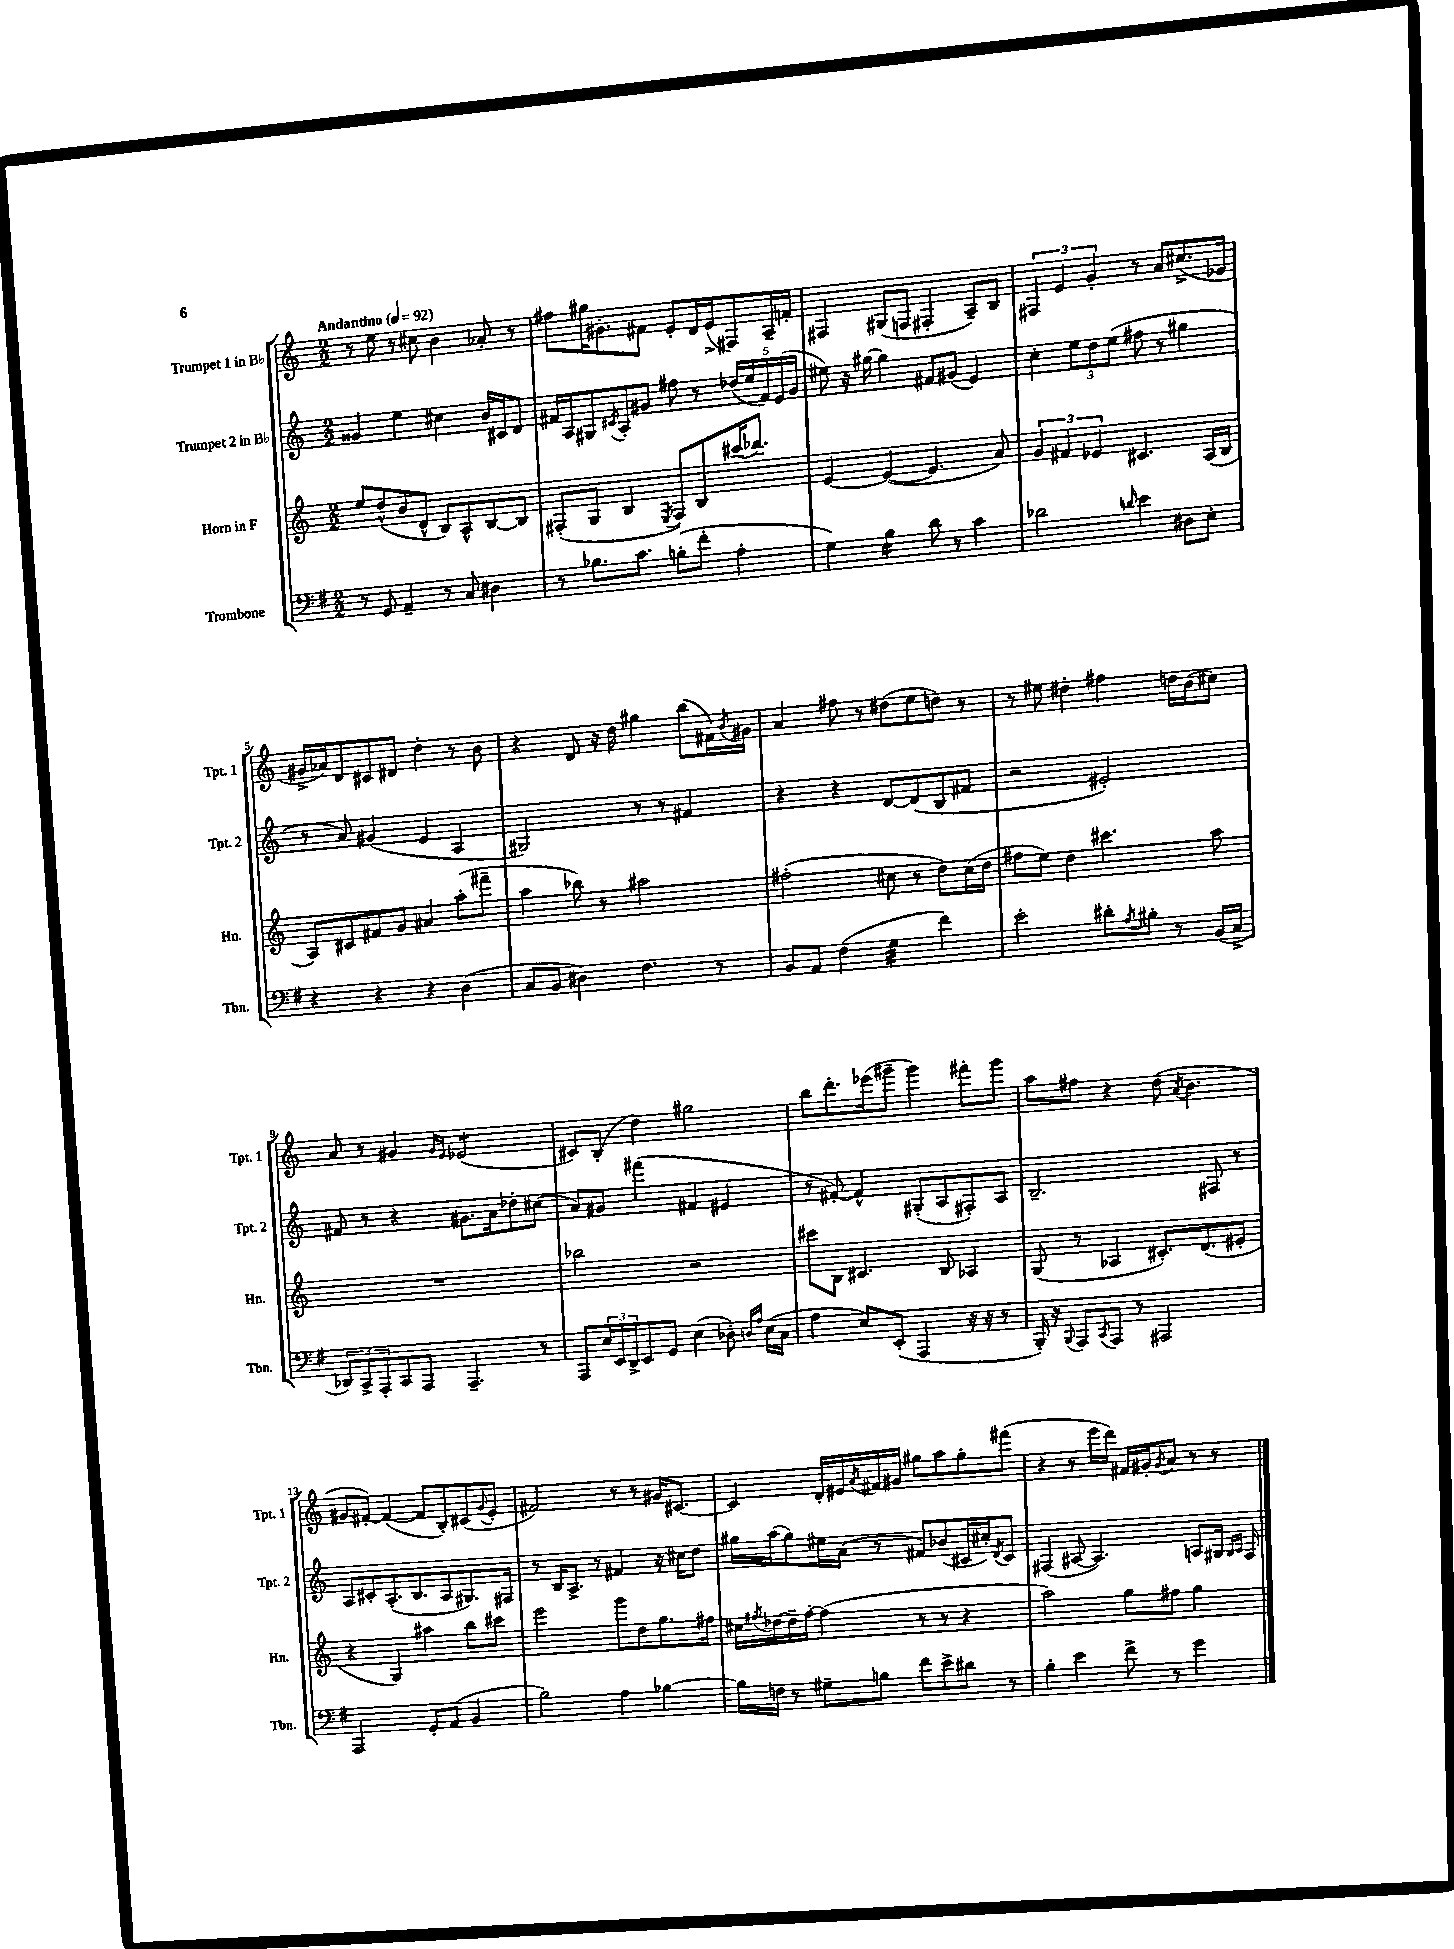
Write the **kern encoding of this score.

**kern	**kern	**kern	**kern
*staff4	*staff3	*staff2	*staff1
*clefF4	*clefG2	*clefG2	*clefG2
*k[f#]	*k[]	*k[]	*k[]
*M2/2	*M2/2	*M2/2	*M2/2
*MM92	*MM92	*MM92	*MM92
8r	8ee/L	4g##/	8r
8GG/	(8dd^^/	.	8ee\
4AA~/	8b/	4ee\	8r
.	8d^^/J	.	8cc#\
8r	8B/L)	4cc#\	4b\
8C/	8A^^/	.	.
4D#\	[8B/	16b/LL	8a-'/
.	.	16c#/J	.
.	8B/]J	8d/J	8r
=	=	=	=
8r	(8F#'/L	16f#/LL	8ff#\L
.	.	16A/J	.
8.B-\L	8G/J	8G#/	16gg#\K
.	.	.	8.g#'\
.	.	8qc#/	.
.	4B/	8A'/	.
8.c\J	.	.	.
.	.	8g#/J	8f#\J
.	8qE/	.	.
(8B'\L	8F#/L)	8ff#\	8e'/L
8f#'\J	8B/	8r	16d/L
.	.	.	(16e^/J
4A'\	(16ccc#/K	(20dd-/LL	8F#/)
.	.	20ee/	.
.	8.ddd-/J)	.	.
.	.	20f#/)	.
.	.	.	16A~/L
.	.	(20e/	.
.	.	.	16f'/JJ
.	.	20g#/JJ	.
=	=	=	=
4G\)	[4e/	8ee#\)	4F#/
.	.	16r	.
.	.	[16gg#\	.
4B\	(4e/_	4gg#\]	(8G#/L
.	.	.	8F/J
8d\	4.e/]	8f#/L	4F#'/
8r	.	(8g#/J	.
4c\	.	4e/)	8A~/L)
.	8a/)	.	8B/J
=	=	=	=
2d-\	6g/	4cc'\	6F#/
.	6f#/	.	6e/
.	.	12ee\L	.
.	6e-/	12dd\	6g'/
.	.	(12ee\J	.
16qqd/	.	.	.
4e\	4.c#/	8ff#\	8r
.	.	8r	8a/L
8D#\L	.	4gg#\	(8.cc#^/
8E'\J	(16A/LL	.	.
.	16B/JJ	.	16e-/Jk
=	=	=	=
4r	8A/L)	8r	16g#^/LL
.	.	.	16a-/J)
.	8c#/	8a/)	8d/
4r	8f#/	(4g#/	8c#/
.	8g/J	.	8d#/J
4r	4a#/	4e/	4dd'\
(4D\	(8aa'\L	4A/	8r
.	8fff#~\J	.	8b\
=	=	=	=
8C/L	4aa\	2G#/)	4r
8BB/J	.	.	.
4D#\)	8bb-\)	.	8d/
.	8r	.	16r
.	.	.	16dd\
4.F#\	2aa#\	8r	4gg#\
.	.	8r	.
.	.	4f#/	(8bb\L
8r	.	.	16f#\L)
.	.	.	8qb/
.	.	.	16g#\JJ
=	=	=	=
8BB/L	(2ff#'\	4r	4a/
8AA/J	.	.	.
(4F#\	.	4r	8ff#\
.	.	.	8r
4G\	8cc#\	[8d/L	(8dd#\L
.	8r	(8d/]	8ee\
4f#\)	8dd\L)	8B/	8dd\J)
.	(16cc#\L	8f#/J	8r
.	16dd\JJ	.	.
=	=	=	=
2e'\	8ff#\L	2r	8r
.	8ee\J)	.	8ee#\
.	4dd\	.	4dd#'\
8d#'\L	4.ccc#\	2e#'/)	4ff#\
8qA/	.	.	.
8B#'\J	.	.	.
8r	.	.	16dd\LL
.	.	.	(16b\J
(16BB/LL	8aa\	.	8cc#\J)
16C^/JJ	.	.	.
=	=	=	=
12DD-/L)	1r	8f#/	8a/
12CC^/	.	.	.
.	.	8r	8r
12AAA'/	.	.	.
8CC/	.	4r	4g#/
8AAA/J	.	.	.
.	.	.	16qqg#/LL
.	.	.	16qqe/JJ
4.AAA~/	.	8.g#\L	(2e-/
.	.	16a\k	.
.	.	8dd-'\	.
8r	.	(8cc#\J	.
=	=	=	=
8AAA/L	2bb-\	8a/L)	8c#/L)
24E/L	.	8g#/J	(8B'/J
24EE/	.	.	.
24DD^/J	.	.	.
8EE/	.	(4fff#\	4dd\)
8GG/J	.	.	.
(4E\	2r	4f#/	2gg#\
8D-'\)	.	4e#/	.
16qqD/LL	.	.	.
16qqA/JJ	.	.	.
(16E\LL	.	.	.
16C\JJ	.	.	.
=	=	=	=
4A\	8ccc#\L	8r	8bb\L
.	8B\J	[8f#'/)	8.ddd'\
8E/L)	4.c#/	4f#^^/]	.
.	.	.	(16eee-\k
(8EE'/J	.	.	8ggg#~\J
4AAA/	.	(8G#'/L	4ggg#\)
.	8B/	8A/	.
16r	4A-/	8F#'/)	8fff#'\L
16r	.	.	.
8r	.	8A/J	8ggg#\J
=	=	=	=
16BBB'/)	(8G/	2.B~/	8aa\L
16r	.	.	.
8qqBBB/	.	.	.
8AAA/L	8r	.	8ff#\J
8qCC/	.	.	.
8AAA/J	4A-/	.	4r
8r	.	.	.
2AAA#/	8.c#'/L)	.	(8dd\
.	.	.	8qa/
.	.	.	4.b\
.	(8.d/	.	.
.	.	8F#/	.
.	8e#'/J	8r	.
=	=	=	=
2AAA/	4r	8A/L	8g#/L
.	.	8c#'/	[8f#'/J)
.	4G/)	(8.A'/	(4f#/_
.	.	8.B/	.
8GG'/L	4aa#\	.	8f#/]L
(8AA/J	.	8A/	8B'/)
4BB/	8bb\L	8.G#/)	(8c#/
.	.	.	8qqg#/
.	8ccc#\J	.	8e'/J
.	.	16F#/Jk	.
=	=	=	=
2B\)	2eee\	8r	2f#/)
.	.	16B/LK	.
.	.	8.A^/J	.
.	.	8r	.
4A\	8ggg\L	4f#/	8r
.	8dd\	.	8r
[4B-\	8.gg\	16r	16g#/LK
.	.	16cc#\LK	[8.c#/J
.	.	8dd\J	.
.	16ff#\Jk	.	.
=	=	=	=
16B-\]LL	16cc#\LL	16gg#\LL	4c#/]
.	8qff#/	.	.
16F\JJ	[16dd-\	(16aa\J	.
8r	16dd-~\]	8gg#\)	.
.	[16ff#'\JJ	.	.
8G#~\L	(4ff#\]	16ee#\L	16d'/LL
.	.	(16a\JJ	16e#/
.	.	.	8qa/
8B\J	.	8r	16f#/
.	.	.	16g#/JJ
8f#\L	8r	8f#/L)	8gg#\L
8e^\	8r	(8b-/	8aa\
8d#\J	4r	16c#/L	8gg#'\
.	.	16cc#'/J)	.
.	.	8qd/	.
8r	.	8c#/J	(8fff#\J
=	=	=	=
4B'\	2aa\)	(4F#/	4r
4e\	.	[8A#/	8r
.	.	4.A#/])	16eee\LL
.	.	.	16ddd\JJ)
8f#^\	8gg\L	.	16f#/LL
.	.	.	16g#'/J
.	.	.	8qg#/
8r	8ff#\J	.	8a/J
4g\	4gg\	8A/L	8r
.	.	16G#/Jk	8r
.	.	16qqG#/LL	.
.	.	16qqA/JJ	.
.	.	16F#/	.
==	==	==	==
*-	*-	*-	*-
